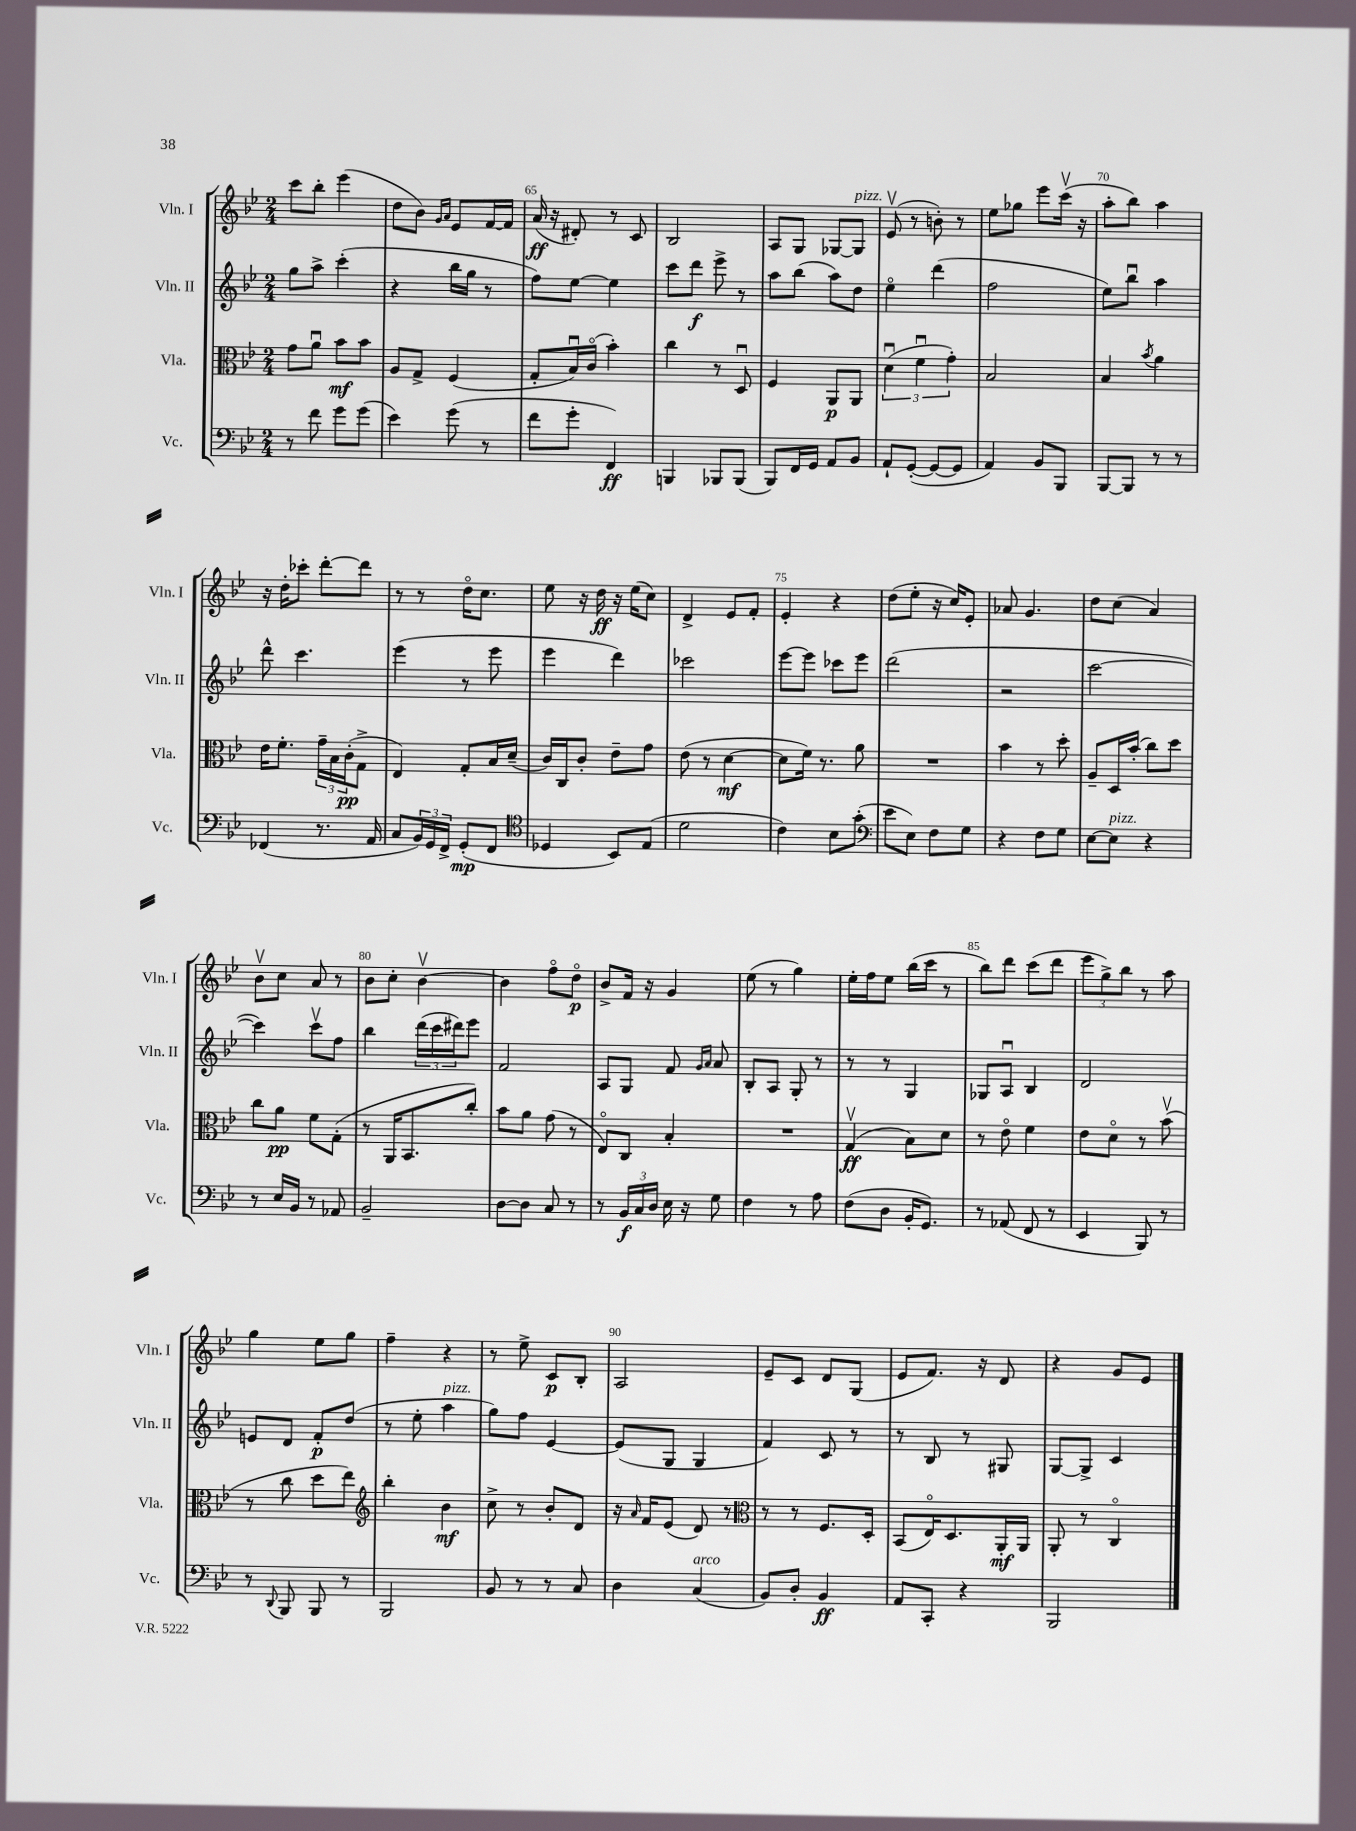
<<
\new StaffGroup <<
\new Staff = "s0" \with { instrumentName = "Vln. I" shortInstrumentName = "Vln. I" } {
    \clef treble \key bes \major \numericTimeSignature \time 2/4
    c'''8 bes''8-. ees'''4( |
    d''8 bes'8) \grace { g'16 a'16 } ees'8 f'16~ f'16 |
    a'16\ff( r16 dis'8-.) r8 c'8 |
    bes2 |
    a8 g8 ges8~ ges8^\markup { \italic "pizz." } |
    ees'8\upbow( r8 b'8-.) r8 |
    ees''8 ges''8 ees'''8 c'''16\upbow( r16 |
    a''8-. bes''8) a''4 |
    r16 d''16-. ces'''8-. d'''8~-. d'''8 |
    r8 r8 d''16\flageolet c''8. |
    ees''8 r16 d''16\ff r16 ees''16( c''8) |
    d'4-> ees'8 f'8-. |
    ees'4-. r4 |
    d''8( ees''8-. r16 c''16) ees'8-. |
    aes'8 g'4. |
    d''8 c''8( a'4) |
    bes'8\upbow c''8 a'8 r8 |
    bes'8 c''8-. bes'4~\upbow |
    bes'4 f''8\flageolet d''8\flageolet\p |
    bes'8-> f'16 r16 g'4 |
    ees''8( r8 g''4) |
    ees''16-. f''16 ees''8 bes''16( c'''16 r8 |
    bes''8) d'''8 c'''8( d'''8 |
    \tuplet 3/2 { ees'''8 g''8->) bes''8 } r8 a''8 |
    g''4 ees''8 g''8 |
    f''4-- r4 |
    r8 ees''8-> c'8\p bes8-. |
    a2 |
    ees'8-- c'8 d'8 g8( |
    ees'8 f'8.) r16 d'8 |
    r4 g'8 ees'8 \bar "|." |
}
\new Staff = "s1" \with { instrumentName = "Vln. II" shortInstrumentName = "Vln. II" } {
    \clef treble \key bes \major \numericTimeSignature \time 2/4
    g''8 a''8-> c'''4-.( |
    r4 bes''16 g''16 r8 |
    f''8) ees''8~ ees''4 |
    c'''8 d'''8\f ees'''8-> r8 |
    a''8 bes''8( a''8) d''8 |
    ees''4\flageolet d'''4( |
    f''2 |
    ees''8) bes''8\downbow a''4 |
    d'''8-^ c'''4. |
    ees'''4( r8 ees'''8 |
    ees'''4 d'''4) |
    ces'''2 |
    ees'''8~ ees'''8 ces'''8 ees'''8 |
    d'''2( |
    r2 |
    c'''2~ |
    c'''4) c'''8\upbow f''8 |
    bes''4 \tuplet 3/2 { d'''16( c'''16 dis'''16) } ees'''8 |
    f'2 |
    a8 g8 f'8 \grace { g'16 a'16 } a'8 |
    bes8-. a8 g8-. r8 |
    r8 r8 g4 |
    ges8 a8\downbow bes4 |
    d'2 |
    e'8 d'8 f'8-.\p d''8( |
    r8 ees''8-. a''4^\markup { \italic "pizz." } |
    g''8) f''8 ees'4~ |
    ees'8( g8 g4 |
    f'4) c'8 r8 |
    r8 bes8 r8 gis8 |
    g8~ g8-> c'4 \bar "|." |
}
\new Staff = "s2" \with { instrumentName = "Vla." shortInstrumentName = "Vla." } {
    \clef alto \key bes \major \numericTimeSignature \time 2/4
    g'8 a'8\downbow bes'8\mf bes'8 |
    a8 g8-> f4( |
    g8-. bes16\downbow) c'16\flageolet( bes'4-.) |
    c''4 r8 d8\downbow |
    f4 a,8\p a,8 |
    \tuplet 3/2 { d'4\downbow( f'4\downbow g'4-.) } |
    bes2 |
    bes4 \acciaccatura { bes'8 } a'4 |
    ees'16 f'8.-. \tuplet 3/2 { g'16-- bes16 c'16-.\pp( } g8-> |
    ees4) g8-. bes16 d'16--( |
    c'16) c16 c'8-. ees'8-- g'8 |
    ees'8( r8 d'4~\mf |
    d'8 f'16) r8. a'8 |
    R2 |
    bes'4 r8 d''8-. |
    a8-- d16 bes'16-.( c''8) d''8 |
    c''8 a'8\pp f'8 g8-.( |
    r8 a,16 bes,8. c''8-.) |
    bes'8 a'8 g'8( r8 |
    ees8\flageolet) c8 bes4-. |
    R2 |
    g4\upbow\ff( bes8) d'8 |
    r8 ees'8\flageolet f'4 |
    ees'8 d'8\flageolet r8 bes'8\upbow( |
    r8 c''8 d''8 ees''8) |
    \clef treble bes''4-. bes'4\mf |
    c''8-> r8 bes'8-. d'8 |
    r16 \grace { a'16 } f'16 ees'8( d'8) r8 |
    \clef alto r8 r8 f8. d16-. |
    bes,8( ees16\flageolet) d8. a,16-.\mf a,16 |
    a,8-. r8 c4\flageolet \bar "|." |
}
\new Staff = "s3" \with { instrumentName = "Vc." shortInstrumentName = "Vc." } {
    \clef bass \key bes \major \numericTimeSignature \time 2/4
    r8 f'8 g'8 g'8( |
    ees'4) g'8( r8 |
    f'8 g'8-. f,4\ff) |
    b,,4 bes,,8 bes,,8( |
    bes,,8) f,16 g,16 a,8 bes,8 |
    a,8-! g,8~-.( g,8~ g,8 |
    a,4) bes,8 bes,,8 |
    bes,,8~ bes,,8 r8 r8 |
    fes,4( r8. a,16 |
    c8 \tuplet 3/2 { bes,16) g,16 f,16-> } g,8-.\mp( f,8 |
    \clef tenor des4 bes,8) ees8( |
    d'2 |
    c'4) bes8 g'8-.( |
    \clef bass ees'8 ees8) f8 g8 |
    r4 f8 g8 |
    ees8~ ees8^\markup { \italic "pizz." } r4 |
    r8 ees16 bes,16 r8 aes,8 |
    bes,2-- |
    d8~ d8 c8 r8 |
    r8 \tuplet 3/2 { bes,16\f c16 d16 } ees16 r16 g8 |
    f4 r8 a8 |
    f8( d8 bes,16-. g,8.) |
    r8 aes,8( f,8 r8 |
    ees,4 bes,,8) r8 |
    r8 \appoggiatura { d,8 } bes,,8 bes,,8 r8 |
    bes,,2 |
    bes,8 r8 r8 c8 |
    d4 c4^\markup { \italic "arco" }( |
    bes,8) d8-. bes,4\ff |
    a,8 c,8-. r4 |
    bes,,2 \bar "|." |
}
>>
>>
\layout { \context { \Score currentBarNumber = #63 \override BarNumber.break-visibility = ##(#f #t #t) barNumberVisibility = #(every-nth-bar-number-visible 5) } }
